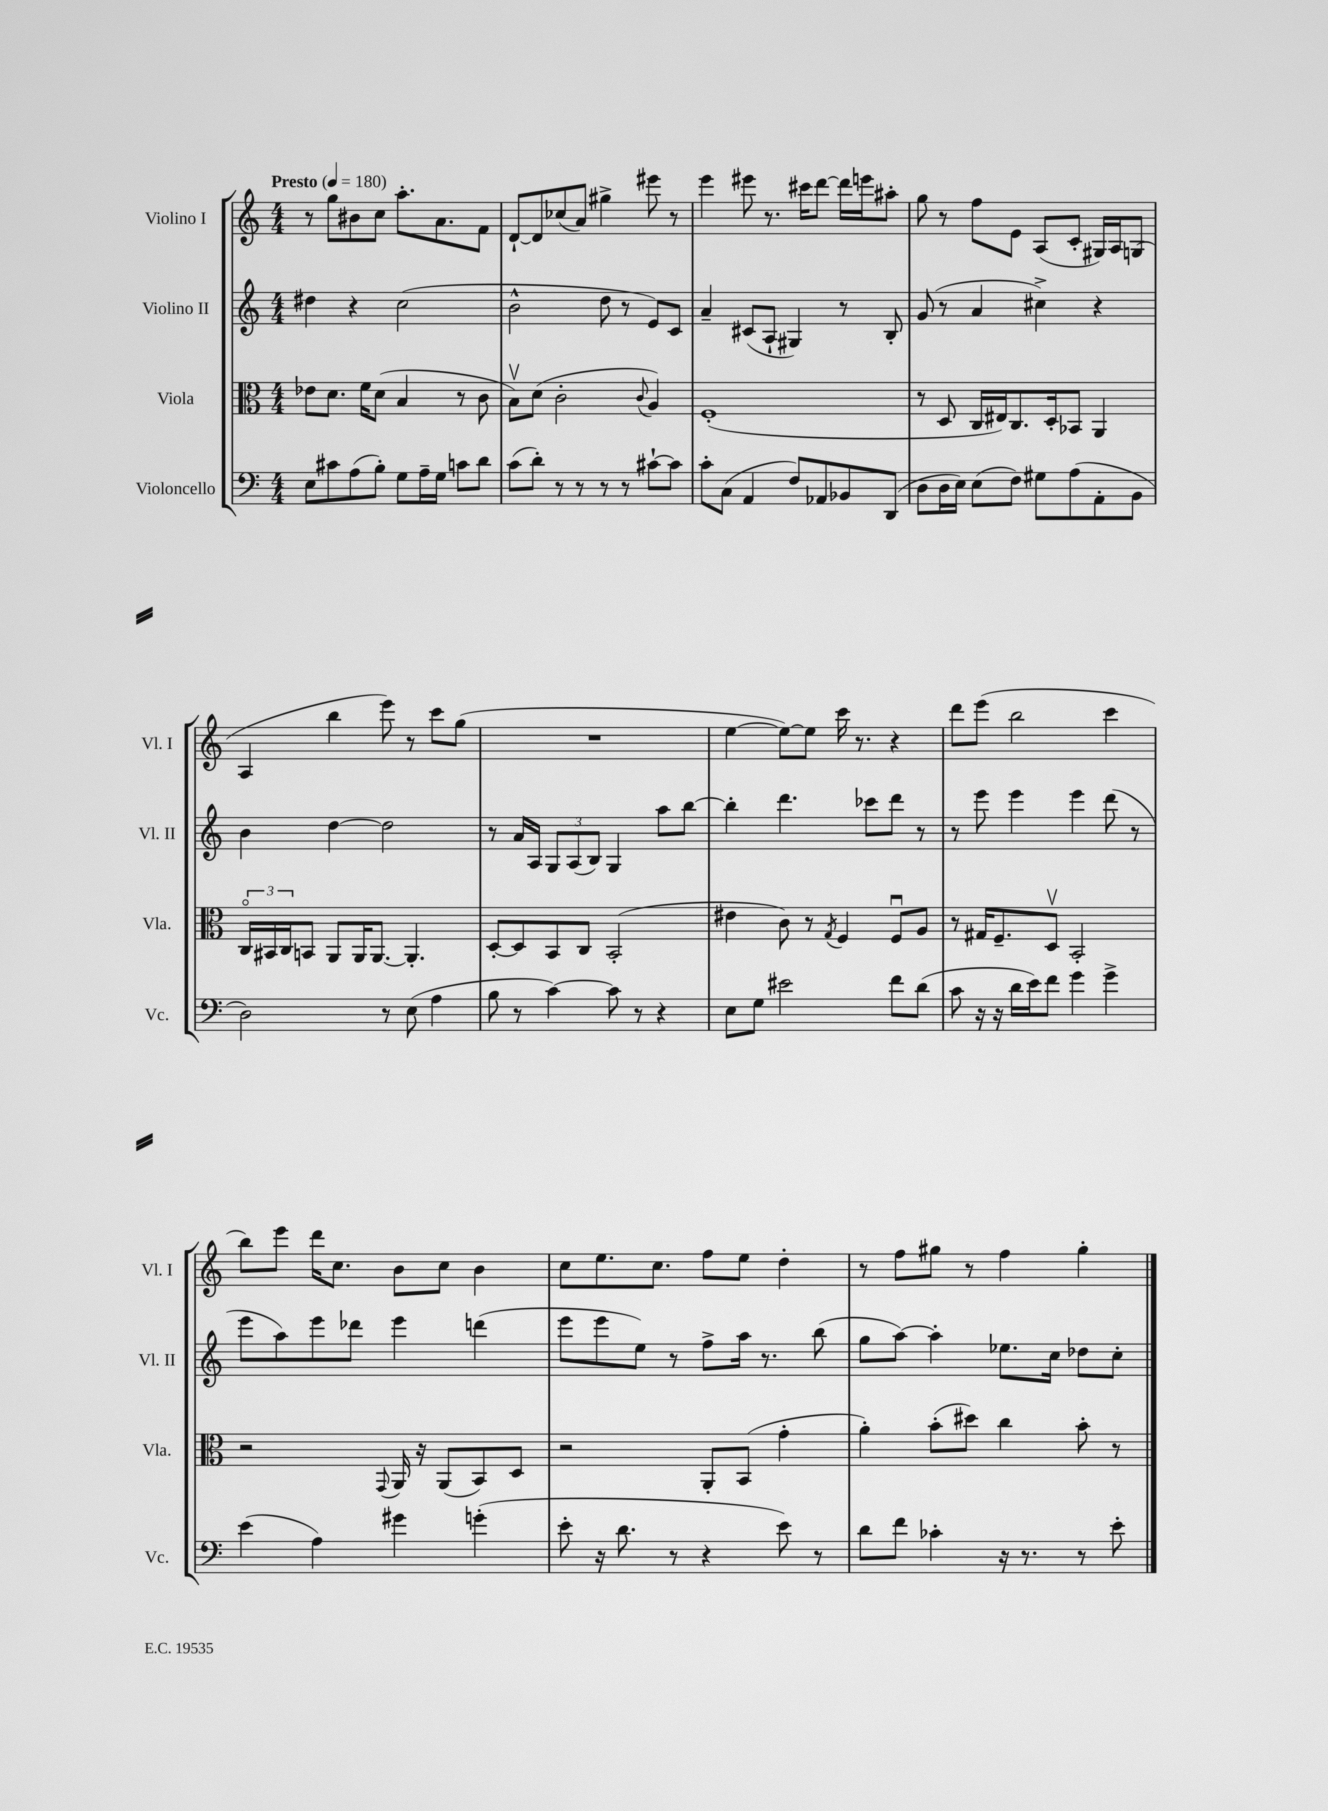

**kern	**kern	**kern	**kern
*staff4	*staff3	*staff2	*staff1
*clefF4	*clefC3	*clefG2	*clefG2
*k[]	*k[]	*k[]	*k[]
*M4/4	*M4/4	*M4/4	*M4/4
*MM180	*MM180	*MM180	*MM180
8E	8e-	4dd#	8r
8c#	8.d	.	8gg
(8A	.	4r	8b#
.	16f	.	.
8B')	(8d	.	8cc
8G	4B	(2cc	8.aa'
16A~	.	.	.
16G	.	.	8.a
8c	8r	.	.
8d	8c	.	8f
=	=	=	=
(8c	8Bv)	2b^^	[8d`
8d')	(8d	.	8d]
8r	2c'	.	(8cc-
8r	.	.	8a)
8r	.	8dd	4gg#^
8r	.	8r	.
.	8qqc	.	.
[8c#`	4A)	8e)	8eee#
8c#]	.	8c	8r
=	=	=	=
8c'	(1F'	4a~	4eee
(8C	.	.	.
4AA	.	(8c#	8eee#
.	.	8A`	8.r
8F)	.	4G#)	.
.	.	.	16ccc#
8AA-	.	.	[8ddd
8BB-	.	8r	16ddd]
.	.	.	16eee
(8DD	.	8B'	8aa#'
=	=	=	=
8D	8r	(8g	8gg
16D	8D	8r	8r
16E)	.	.	.
(8E	16C	4a	8ff
.	16E#)	.	.
8F)	8.C	.	8e
8G#	.	4cc#^)	(8A
.	16D'	.	.
(8A	8BB-	.	8c'
8AA'	4AA	4r	16G#)
.	.	.	16A
8BB	.	.	(8G
=	=	=	=
2D)	24Co	4b	4A
.	24BB#	.	.
.	24C	.	.
.	8BB	.	.
.	8AA	[4dd	4bb
.	16AA	.	.
.	[8.AA	.	.
8r	.	2dd]	8eee)
(8E	4.AA']	.	8r
4A	.	.	8ccc
.	.	.	(8gg
=	=	=	=
8B	[8D'	8r	1r
8r	8D]	16a	.
.	.	16A	.
[4c)	8BB	12G	.
.	.	(12A	.
.	8C	.	.
.	.	12B)	.
8c]	(2BB'	4G	.
8r	.	.	.
4r	.	8aa	.
.	.	[8bb	.
=	=	=	=
8E	4e#	4bb']	[4ee
8G	.	.	.
2e#	8c)	4.ddd	8ee_)
.	8r	.	8ee]
.	8qG	.	.
.	4F	.	16ccc
.	.	.	8.r
.	.	8ccc-	.
8f	8Fu	8ddd	4r
(8d	8A	8r	.
=	=	=	=
8c	8r	8r	8ddd
16r	16G#	8eee	(8eee
16r	8.F~	.	.
16d	.	4eee	2bb
16e)	.	.	.
8f	8Dv	.	.
4g	2BB'	4eee	.
4g^	.	(8ddd	4ccc
.	.	8r	.
=	=	=	=
(4e	2r	8eee	8bb)
.	.	8aa)	8eee
4A)	.	8eee	16ddd
.	.	.	8.cc
.	.	8ddd-	.
.	8qqGG	.	.
4g#	16AA	4eee	8b
.	16r	.	.
.	(8AA	.	8cc
(4g'	8BB)	(4ddd	4b
.	8D	.	.
=	=	=	=
8e'	2r	8eee	8cc
16r	.	8eee	8.ee
8.d	.	.	.
.	.	8ee)	.
.	.	.	8.cc
8r	.	8r	.
4r	8AA'	8ff^	8ff
.	(8BB	16aa	8ee
.	.	8.r	.
8e)	4g'	.	4dd'
8r	.	(8bb	.
=	=	=	=
8d	4a')	8gg	8r
8f	.	[8aa)	8ff
4c-'	(8b'	4aa']	8gg#
.	8dd#)	.	8r
16r	4cc	8.ee-	4ff
8.r	.	.	.
.	.	16cc	.
8r	8b'	8dd-	4gg#'
8e'	8r	8cc'	.
==	==	==	==
*-	*-	*-	*-
